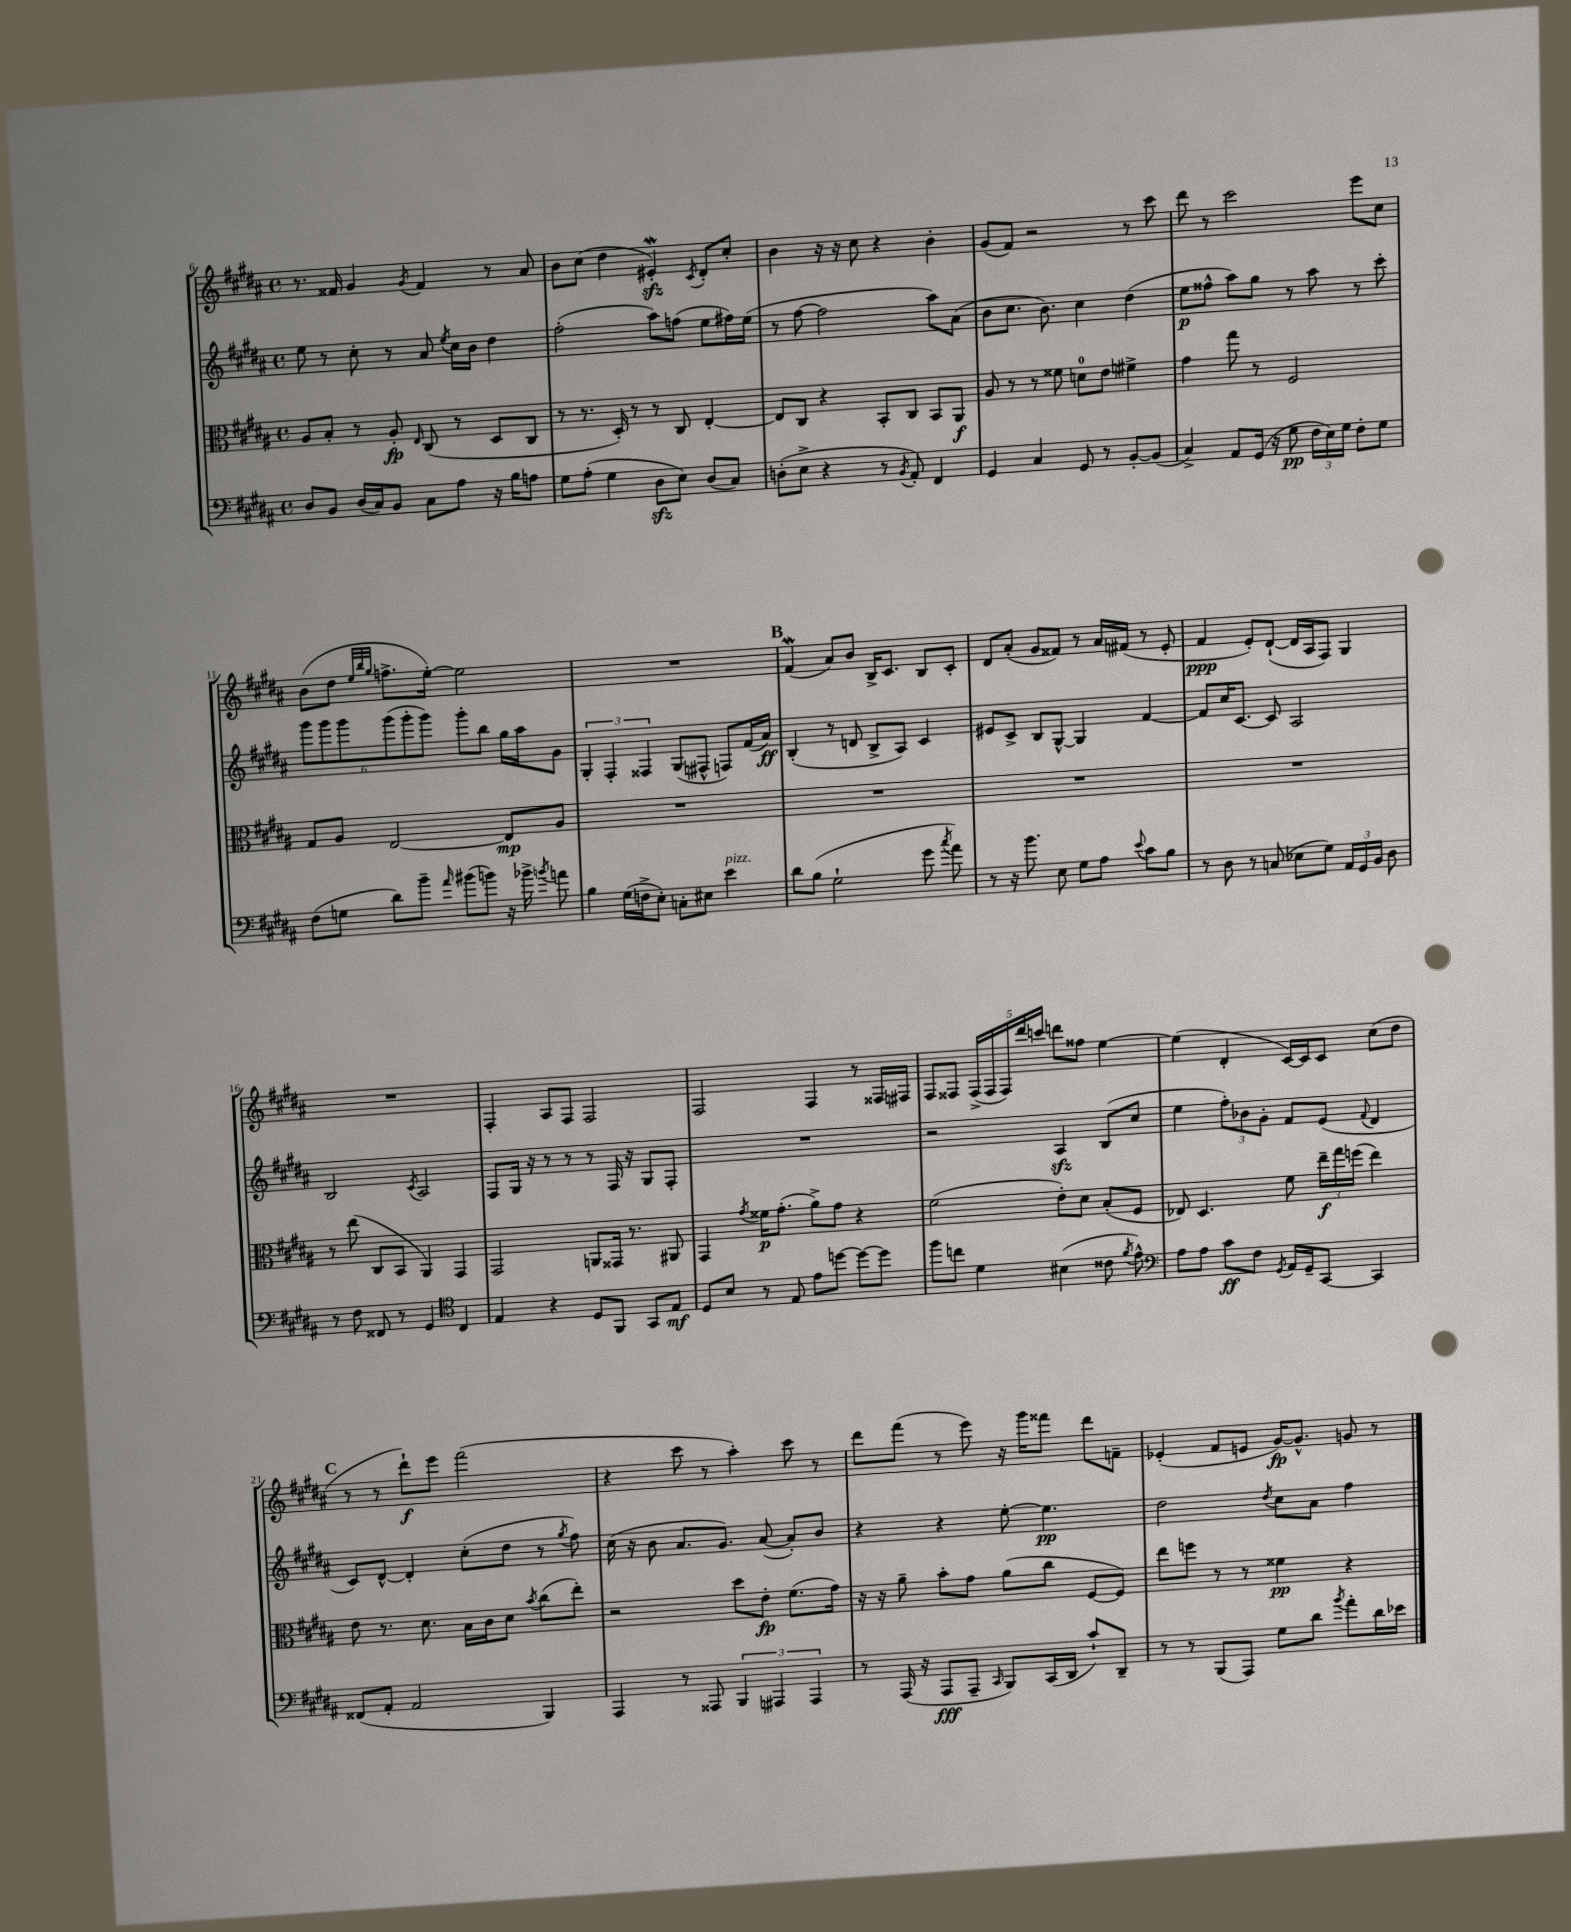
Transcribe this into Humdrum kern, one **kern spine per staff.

**kern	**kern	**kern	**kern
*staff4	*staff3	*staff2	*staff1
*clefF4	*clefC3	*clefG2	*clefG2
*k[f#c#g#d#a#]	*k[f#c#g#d#a#]	*k[f#c#g#d#a#]	*k[f#c#g#d#a#]
*M4/4	*M4/4	*M4/4	*M4/4
*met(c)	*met(c)	*met(c)	*met(c)
8D#	8A#	8ee	8.r
8BB	8B'	8r	.
.	.	.	16f##
(16D#	8r	8cc#'	4g#
16C#)	.	.	.
8BB	8A#'	8r	.
.	16qqE	.	8qg#
8C#	(8C#	8a#	4f##
.	.	8qee	.
8A#	8r	16cc#	.
.	.	16b	.
16r	8D#	4dd#	8r
16B	.	.	.
8A	8C#	.	8a#
=	=	=	=
8G#	8r	(2ff#'	8b
(8A#'	8.r	.	(8cc#
4G#	.	.	4dd#
.	16D#')	.	.
.	8r	.	.
8D#	8r	8aa#)	4e#')
8E)	8C#	(8ff	.
.	.	.	8qc#
(8D#	[4E'	8ee	8d#'
8C#)	.	16ff#)	8cc#'
.	.	(16ee	.
=	=	=	=
(8D'	8E]	8r	4b
8E^	8C#	[8ff#	.
4r	4r	2ff#]	16r
.	.	.	16r
.	.	.	8cc#
8r	8BB'	.	4r
8qBB	.	.	.
8AA#')	8C#	.	.
4FF#	8BB	8aa#)	4b'
.	8AA#	(8a#	.
=	=	=	=
4GG#	8A#	8b	(8g#
.	8r	8.cc#	8f#)
4C#	8r	.	2r
.	.	8.b)	.
.	8f##	.	.
8GG#	8d	4cc#	.
8r	8e	.	.
[8BB'	4f#^	(4dd#	8r
(8BB]	.	.	8ccc#
=	=	=	=
4C#^)	4g#	8ee	8ddd#
.	.	8ff##^^	8r
8AA#	8gg#	8aa#)	2ccc#
(16GG#	8r	8gg#	.
16r	.	.	.
8G#	2F#	8r	.
24F#	.	8aa#	.
24E)	.	.	.
24G#	.	.	.
8F#'	.	8r	8eee
8G#	.	8ccc#'	8cc#
=	=	=	=
(8F#	8G#	12ggg#	(8b
.	.	12ggg#	.
8G	8A#	.	8dd#
.	.	12ggg#	.
.	.	.	32qqee
.	.	.	32qqbb
.	.	.	32qqgg#
8d#)	[2E	(12ggg#	8.ff^
.	.	12ggg#'	.
8b~	.	.	.
.	.	12ggg#)	.
.	.	.	[16ee')
16qqa#	.	.	.
(8b#	.	8ggg#'	2ee]
8b)	.	8bb	.
16r	8E]	16gg#	.
16b-^	.	16aa#	.
8qb	.	.	.
8a	8A#	8g#	.
=	=	=	=
4B	1r	6G#'	1r
.	.	6F#'	.
(16G#	.	.	.
16F^	.	.	.
.	.	6F##	.
8E')	.	.	.
8C'	.	(8G#	.
8E#	.	8F#^^	.
4e	.	8F)	.
.	.	(16f#	.
.	.	16a#)	.
=	=	=	=
8d#	1r	(4B'	(4f#
(8B	.	.	.
2G#`	.	8r	8a#)
.	.	8d	8b
.	.	8B^	16B^
.	.	.	8.c#
.	.	8A#)	.
8g#	.	4c#	8B
8qcc#	.	.	.
8a#)	.	.	8c#'
=	=	=	=
8r	1r	8e#	8d#
16r	.	8c#^	(8a#'
8.b	.	.	.
.	.	8B	8g#
8E	.	[8G#^^	8f##)
8G#	.	4G#]	8r
8A#	.	.	16a#
.	.	.	(16f#
8qqe	.	.	.
8c#	.	[4f#	8r
8B	.	.	8e'
=	=	=	=
8r	1r	8f#]	4f#
8D#	.	16cc#	.
.	.	[8.c#	.
8r	.	.	8e')
(8C	.	8c#]	([8d#`
8E-	.	2A#	16d#]
.	.	.	16A#
8G#)	.	.	8F#)
24AA#	.	.	4G#
24GG#	.	.	.
24BB	.	.	.
8D#	.	.	.
=	=	=	=
8r	8r	2B	1r
8F#	(8ee	.	.
8FF##	8C#	.	.
8r	8BB	.	.
.	.	8qc#	.
4GG#	4AA#)	2A#	.
*clefC4	*	*	*
4C#	4GG#	.	.
=	=	=	=
4E	2GG#	8F#	4F#'
.	.	16G#	.
.	.	16r	.
4r	.	8r	8A#
.	.	8r	8F#
8D#	8AA	8r	2F#
8FF#	16GG##	16F#	.
.	8.r	16r	.
8GG#	.	8G#	.
8E	8AA#	8F#'	.
=	=	=	=
8D#	4GG#	1r	2F#
8B	.	.	.
.	8qg#	.	.
8r	16f##	.	.
.	(8.g#'	.	.
8E	.	.	.
8e	8a#^)	.	4F#
[8dd	8g#	.	.
8dd_	4r	.	8r
8dd]	.	.	16F##
.	.	.	16F#
=	=	=	=
8ff#	(2f#	2r	8F#
8cc	.	.	8F##
4d#	.	.	(20F##^
.	.	.	20F##
.	.	.	20F##)
.	.	.	20ddd#
.	.	.	20ccc
(4B#	8e')	4A#	8ddd
.	8d#	.	8ff##
8c##	(8B'	(8B	[4ee
8qf#	.	.	.
8e^^)	8F#	8cc#	.
=	=	=	=
*clefF4	*	*	*
8A#	8E-)	4ee	(4ee]
8A#	4.D#	.	.
8c#	.	12ff#')	4d#'
.	.	12b-	.
8F#	.	.	.
.	.	12g#'	.
8qGG#	.	.	.
16AA#	8f#	8f#	[16c#)
16GG#~	.	.	16c#]
[8CC#	24ee~	(8e	8c#
.	24gg#	.	.
.	(24ff	.	.
.	.	8qqf#	.
4CC#]	4ee)	4d#	(8cc#
.	.	.	8dd#
=	=	=	=
(8FF##	8e	8c#)	8r
8AA#'	8.r	[8d#^^	8r
2AA#	.	4d#']	8ddd#`)
.	8.d#	.	.
.	.	.	8eee
.	16B	(8cc#'	(2fff#
.	16c#	.	.
.	8d#	8dd#	.
.	8qb	.	.
4BBB)	(8cc#	8r	.
.	.	8qgg#	.
.	8ee')	8ff#)	.
=	=	=	=
4AAA#	2r	(16cc#	4r
.	.	16r	.
.	.	8b	.
8r	.	8.a#	8ccc#
8AAA##	.	.	8r
.	.	8.g#)	.
6BBB	8dd#	.	4aa#')
.	8e'	([8a#	.
6AAA#	.	.	.
.	(8.f#	8a#'])	8ccc#
6AAA#	.	.	.
.	.	8b	8r
.	16g#)	.	.
=	=	=	=
8r	16r	4r	8ddd#
.	16r	.	.
(16AAA#	8a#~	.	(8fff#
16r	.	.	.
8AAA#	8b'	4r	8r
8AAA#~	8g#	.	8eee)
16qqCC#	.	.	.
8BBB)	(8a#	[8ee'	16r
.	.	.	16ggg#
(16CC#	8cc#	4.ee]	8fff##
16DD#	.	.	.
8c#`)	[8F#	.	8ddd#
8DD#~	8F#])	.	8f~
=	=	=	=
8r	8ee	2dd#	(4e-'
8r	8ff	.	.
(8BBB	8r	.	8f#
8AAA#)	8r	.	8e
.	.	8qdd#	.
8G#	4f##	8cc#	[16g#)
.	.	.	8.g#^^]
8d#	.	8a#	.
8qb	.	.	.
8a#'	4r	4ff#	8g
16d#	.	.	8r
16e-	.	.	.
==	==	==	==
*-	*-	*-	*-
